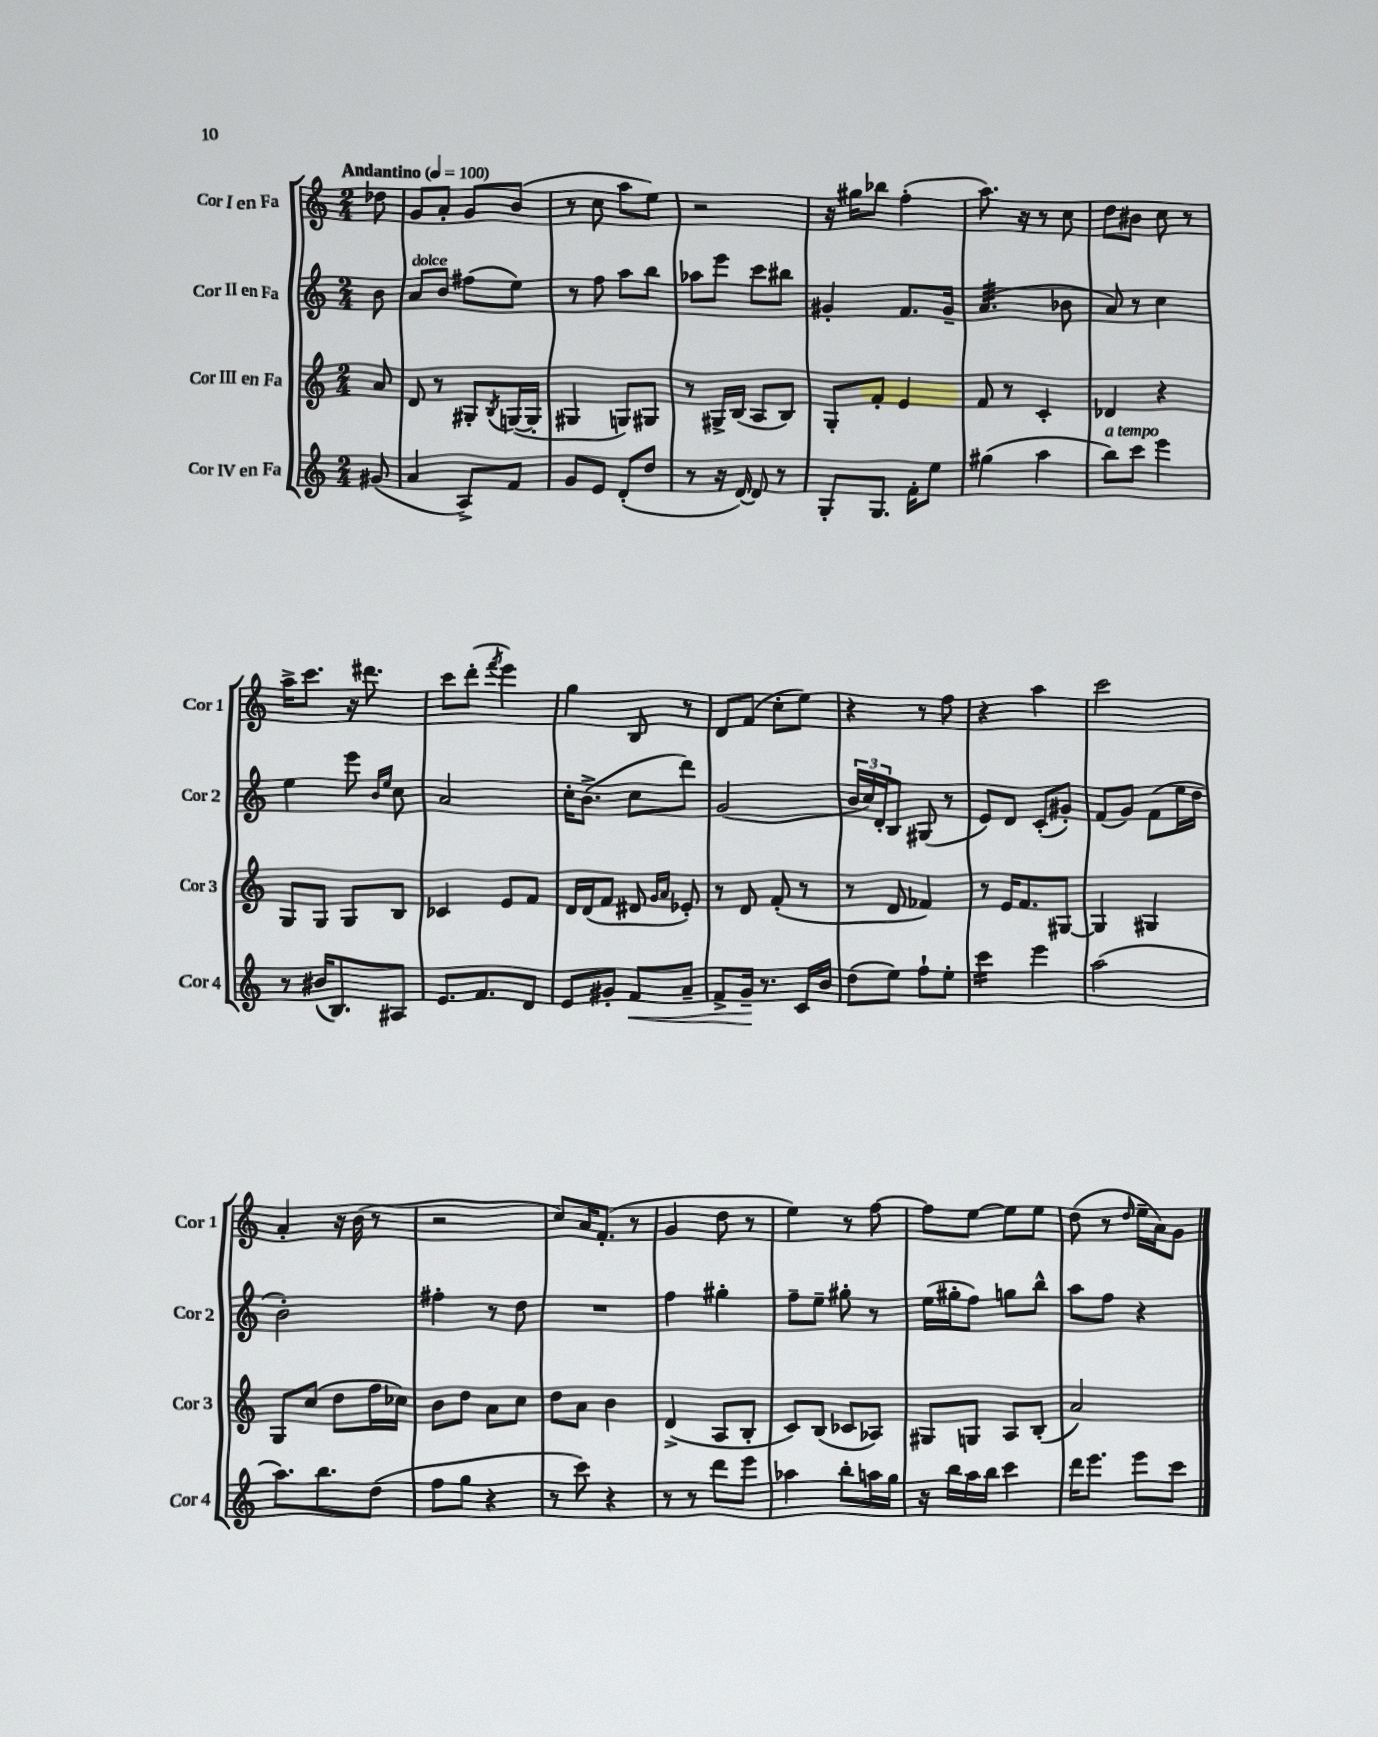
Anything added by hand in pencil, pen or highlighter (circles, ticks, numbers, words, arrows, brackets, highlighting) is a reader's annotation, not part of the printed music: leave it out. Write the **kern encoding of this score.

**kern	**kern	**kern	**kern
*staff4	*staff3	*staff2	*staff1
*clefG2	*clefG2	*clefG2	*clefG2
*k[]	*k[]	*k[]	*k[]
*M2/4	*M2/4	*M2/4	*M2/4
*MM100	*MM100	*MM100	*MM100
(8g#	8a	8b	8dd-
=	=	=	=
4a	8d	8a	8g
.	8r	8b	8a'
8A^)	8G#'	(8ff#	8g
.	8qB	.	.
8f	([16G	8ee)	(8b
.	16G']	.	.
=	=	=	=
8g	4G#	8r	8r
8e	.	8ff	8cc
(8d'	8G)	8aa	8aa
8dd	8G#	8bb	8ee)
=	=	=	=
8r	8r	8aa-	2r
16r	16G#^	8eee	.
[16d)	(16B	.	.
8d]	8A	8ccc	.
8r	8B)	8bb#	.
=	=	=	=
8G'	8G'	4g#'	16r
.	.	.	16gg#
8.G	8f'	.	8bb-
.	4e	8.f	(4ff'
16f'	.	.	.
8ee	.	.	.
.	.	16g#~	.
=	=	=	=
(4gg#	8f	(4.a	8.aa)
.	8r	.	.
.	.	.	16r
4aa	4c'	.	8r
.	.	8b-	8cc
=	=	=	=
8bb)	4d-	8a)	8dd
8ccc	.	8r	8b#
4eee	4r	4cc	8cc
.	.	.	8r
=	=	=	=
8r	8G	4ee	16aa^
.	.	.	8.ccc
(16b#	8G	.	.
8.B)	.	.	.
.	8G	8eee	16r
.	.	.	8.ddd#
.	.	16qqb	.
.	.	16qqee	.
8A#	8B	8cc	.
=	=	=	=
8.e	4c-	2a	8ccc
.	.	.	(8ddd'
8.f	.	.	.
.	.	.	8qfff
.	8e	.	4eee)
8d	8f	.	.
=	=	=	=
8e	16d	16cc'	4gg
.	(16d	(8.b^	.
8g#'	8f	.	.
8f	8d#	8cc	8B
.	16qqg	.	.
.	16qqa	.	.
8a~	8e-')	8ddd)	8r
=	=	=	=
8f^	8r	(2g	8d
16g~	8d	.	(8f
8.r	.	.	.
.	(8f'	.	8cc'
16c	8r	.	8ee)
16b	.	.	.
=	=	=	=
(8dd	8r	24b	4r
.	.	24cc)	.
.	.	24d'	.
8ee)	8d	8B	.
8ff`	4f-)	(8G#	8r
8ee'	.	8r	8ff
=	=	=	=
4ccc	8r	8e)	4r
.	16e	8d	.
.	8.f	.	.
4eee	.	(8c'	4aa
.	[8G#	8g#')	.
=	=	=	=
(2aa	4G#]	(8f	2ccc
.	.	8g)	.
.	4G#	(8f	.
.	.	16ee	.
.	.	16dd	.
=	=	=	=
8.aa)	8G	2b')	4a'
.	(8cc	.	.
8.bb	.	.	.
.	8dd	.	16r
.	.	.	(16b
(8dd	16ff	.	8r
.	16cc-)	.	.
=	=	=	=
8ff	8b	4ff#'	2r
8gg	8dd	.	.
4r	8a	8r	.
.	8cc	8dd	.
=	=	=	=
8r	8dd	2r	8cc)
8ccc)	8a	.	16a
.	.	.	(8.f'
4r	4b	.	.
.	.	.	8r
=	=	=	=
8r	(4d^	4ff	4g
8r	.	.	.
8ddd	8A	4gg#'	8dd
8eee	8B'	.	8r
=	=	=	=
4aa-	8c)	8ff~	4ee)
.	(8B	8ee~	.
8bb'	8c-	8gg#'	8r
16aa	8A-)	8r	[8ff
16gg	.	.	.
=	=	=	=
16r	8G#	(16ee	8ff]
16bb	.	16gg#'	.
16aa	8G	8ff)	[8ee
16bb	.	.	.
4ccc	8A	8gg	8ee]
.	(8B'	8bb^^	8ee
=	=	=	=
16ddd	2a)	8aa	(8dd
8.eee	.	.	.
.	.	8ff	8r
.	.	.	16qqdd
8eee	.	4r	16ee~
.	.	.	16a)
8ccc	.	.	8g
==	==	==	==
*-	*-	*-	*-
